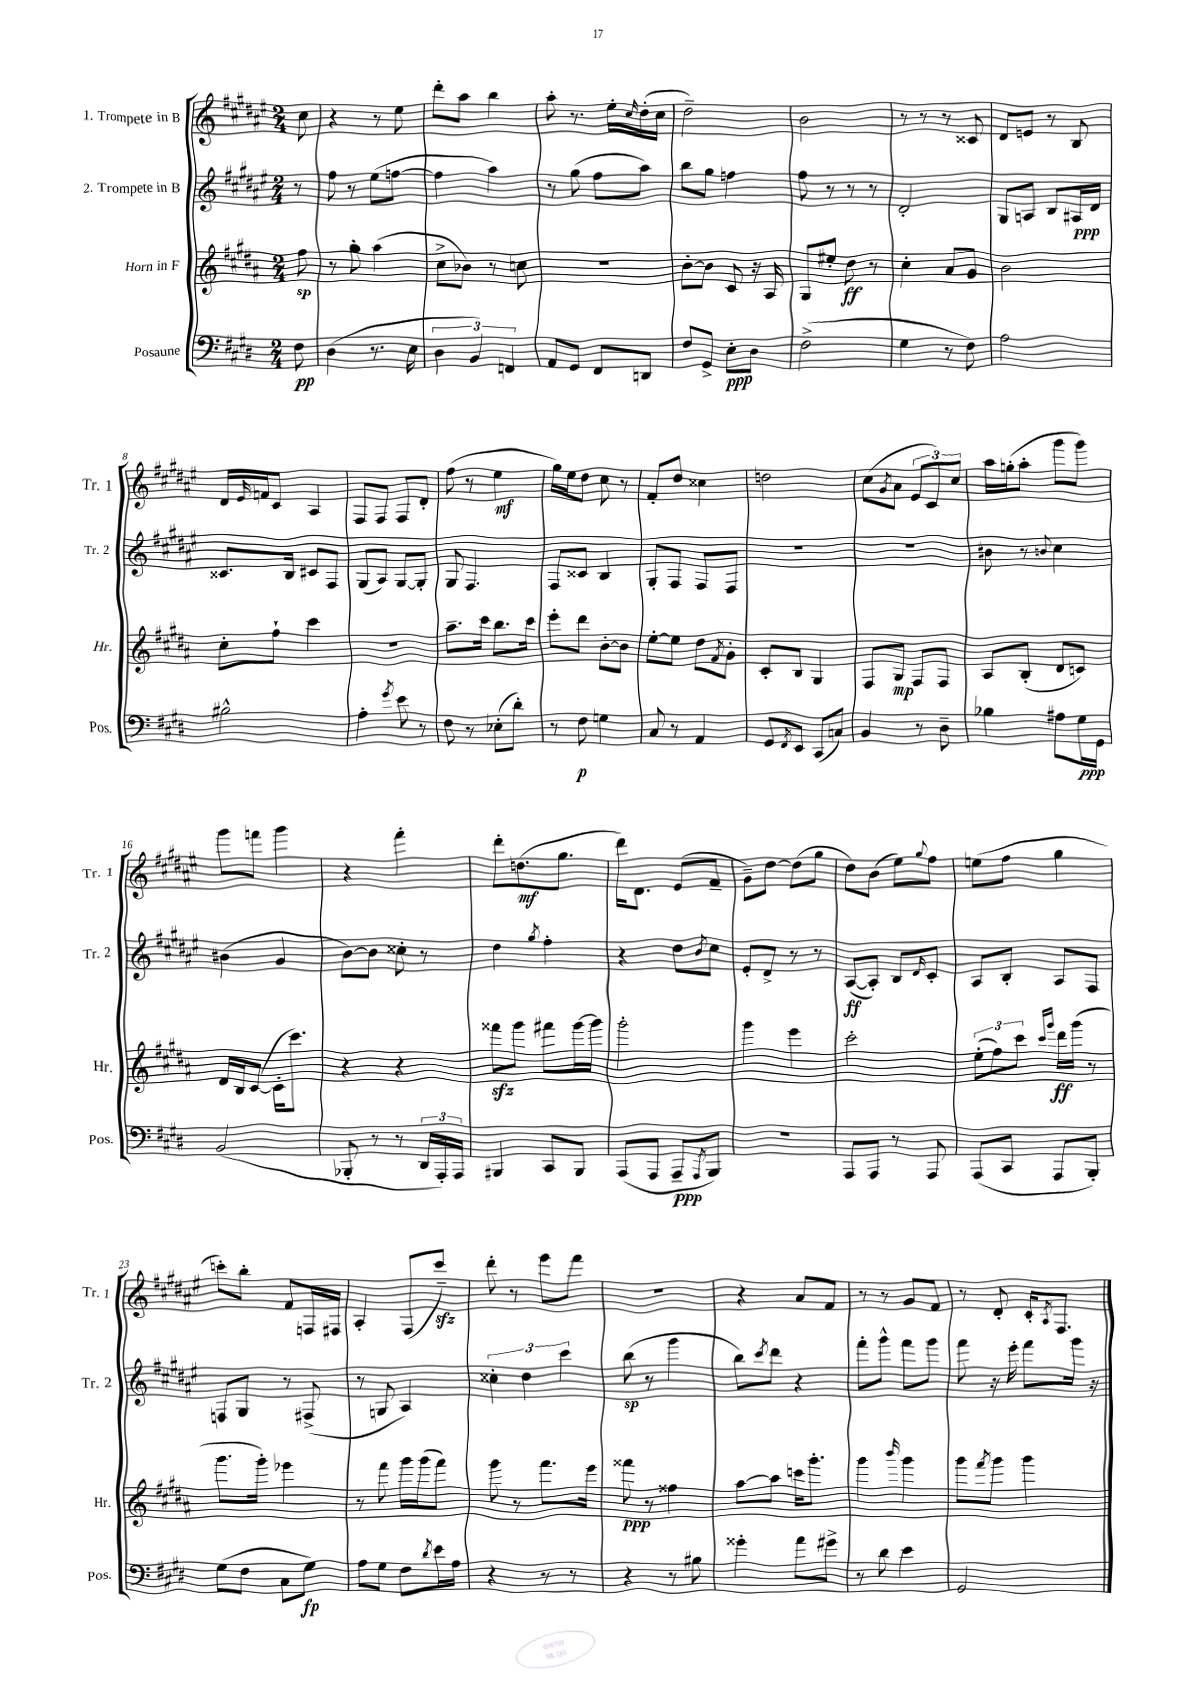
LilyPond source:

<<
\new StaffGroup <<
\new Staff = "s0" \with { instrumentName = "1. Trompete in B" shortInstrumentName = "Tr. 1" } {
    \clef treble \key fis \major \numericTimeSignature \time 2/4 \partial 8
    cis''8 |
    r4 r8 eis''8 |
    dis'''8-. ais''8 b''4 |
    ais''8-. r8. eis''16-. \grace { cis''16 } dis''16-.( cis''16 |
    dis''2--) |
    b'2 |
    r8 r8 r8 cisis'8 |
    dis'8 e'8 r8 b8 |
    dis'16 \grace { eis'16 } f'16 cis'8 ais4 |
    fis8 fis8 fis8 dis'8-. |
    fis''8( r8 eis''4\mf |
    gis''16) eis''16 dis''8 cis''8 r8 |
    fis'8-. dis''8 cisis''4 |
    d''2 |
    cis''8( \acciaccatura { gis'8 } ais'8 \tuplet 3/2 { eis'8 cis'8) cis''8 } |
    ais''16 g''16-.( ais''8-. gis'''8 gis'''8) |
    gis'''8 f'''8 gis'''4 |
    r4 fis'''4-. |
    dis'''8-. d''8.\mf( gis''8. |
    dis'''16) dis'8. eis'8( fis'8-- |
    gis'8--) dis''8~ dis''8( gis''8 |
    dis''8) b'8( eis''8) \appoggiatura { gis''8 } fis''8 |
    e''8( fis''8 gis''4 |
    c'''8-.) b''8-. fis'8 f16 fis16 |
    ais4-. fis8( cis'''8--\sfz) |
    dis'''8-. r8 eis'''8 fis'''8 |
    r2 |
    r4 ais'8 fis'8 |
    r8 r8 gis'8 fis'8 |
    r8 dis'8-. cis'16-. \acciaccatura { ais8 } fis8. \bar "|." |
}
\new Staff = "s1" \with { instrumentName = "2. Trompete in B" shortInstrumentName = "Tr. 2" } {
    \clef treble \key fis \major \numericTimeSignature \time 2/4 \partial 8
    r8 |
    fis''8 r8 eis''8( f''8~ |
    f''4 ais''4) |
    r8 gis''8( fis''8 ais''8) |
    b''8 gis''8 f''4 |
    fis''8 r8 r8 r8 |
    dis'2-. |
    gis8 a8 b8 ais16\ppp dis'16 |
    cisis'8. b16 cis'8 fis8 |
    gis8( ais8) gis8~ gis8-. |
    gis8 fis4. |
    fis8 cisis'8 b4 |
    gis8-. fis8 fis8 fis8 |
    R2 |
    R2 |
    bis'8 r8 \appoggiatura { b'8 } cis''4 |
    bis'4( gis'4 |
    b'8~) b'8 cisis''8-. r8 |
    dis''4 \acciaccatura { gis''8 } fis''4-. |
    r4 dis''8 \acciaccatura { b'8 } cis''8 |
    eis'8-. dis'8-> r8 r8 |
    ais8~\ff( ais8-.) b8 \grace { dis'16 } cis'8-. |
    ais8 b8-. ais8 fis8 |
    f8 gis8 r8 fis8->( |
    r8 g8 ais4) |
    \tuplet 3/2 { cisis''4-. dis''4 cis'''4 } |
    b''8\sp( r8 gis'''4 |
    b''8) \acciaccatura { cis'''8 } dis'''8 r4 |
    fis'''8-. gis'''8-^ fis'''8 gis'''8 |
    fis'''8 r16 eis'''16-. fis'''8 gis'''16 r16 \bar "|." |
}
\new Staff = "s2" \with { instrumentName = "Horn in F" shortInstrumentName = "Hr." } {
    \clef treble \key b \major \numericTimeSignature \time 2/4 \partial 8
    fis''8\sp |
    r8 gis''8-. ais''4( |
    cis''8-> bes'8) r8 c''8 |
    R2 |
    b'8~-. b'8 cis'8 r16 ais16 |
    gis8 eis''8-. dis''8\ff r8 |
    cis''4-. ais'8 gis'8 |
    b'2 |
    cis''8-. fis''8-! cis'''4 |
    R2 |
    ais''8.-- cis'''16 b''8. cis'''16 |
    e'''8-. dis'''8 b'8~-. b'8 |
    e''8~-. e''8 dis''8 \acciaccatura { fis'8 } gis'8-. |
    cis'8-. b8 gis4 |
    fis8 gis8\mp fis8 fis8 |
    ais8 b8-.( dis'8 c'8) |
    dis'16 b16 cis'8~( cis'16-. cis'''8.) |
    r4 r4 |
    fisis'''8\sfz gis'''8 fis'''8 gis'''16~ gis'''16 |
    gis'''2-. |
    gis'''4 e'''4 |
    cis'''2-. |
    \tuplet 3/2 { e''8-.( fis''8) cis'''8 } \grace { cis'''16 gis'''16 } dis'''16\ff gis'''16( r8 |
    gis'''8. gis'''16-.) ees'''4 |
    r8 fis'''8 gis'''16 gis'''16( fis'''8) |
    gis'''8 r8 fis'''8. e'''16 |
    fisis'''8\ppp r8 fisis''4 |
    ais''8~ ais''8 c'''16 gis'''8.-. |
    gis'''4 \grace { b'''16 } gis'''4 |
    gis'''8 \acciaccatura { fis'''8 } gis'''8 gis'''4 \bar "|." |
}
\new Staff = "s3" \with { instrumentName = "Posaune" shortInstrumentName = "Pos." } {
    \clef bass \key e \major \numericTimeSignature \time 2/4 \partial 8
    fis8\pp |
    dis4( r8. e16 |
    \tuplet 3/2 { dis4 b,4) f,4 } |
    a,8 gis,8 fis,8 d,8 |
    fis8 gis,8-> e8-.\ppp dis8 |
    fis2->( |
    gis4 r8 fis8) |
    a2 |
    bis2-^ |
    a4-. \acciaccatura { gis'8 } e'8 r8 |
    fis8 r8 ees8-.( dis'8-.) |
    r8 fis8\p g4 |
    cis8 r8 a,4 |
    gis,8 \acciaccatura { fis,8 } e,8 cis,8( c8) |
    b,4 r8 dis8-- |
    bes4 ais8 gis16\ppp gis,16 |
    b,2( |
    bes,,8-. r8 r8 \tuplet 3/2 { dis,16 a,,16-.) a,,16 } |
    bis,,4 cis,8 bis,,8 |
    a,,8( a,,8 a,,8--\ppp \acciaccatura { a,,8 } b,,8) |
    R2 |
    a,,8 a,,8 r8 a,,8 |
    a,,8( cis,8 a,,8 b,,8-.) |
    gis8( fis8 cis8 gis8\fp) |
    a8 gis8 fis8 \acciaccatura { dis'8 } e'16 a16 |
    r4 r8 r8 |
    r4 r8 bis8 |
    gisis'4-. a'8 gis'8-> |
    r8 dis'8 e'4 |
    gis,2 \bar "|." |
}
>>
>>
